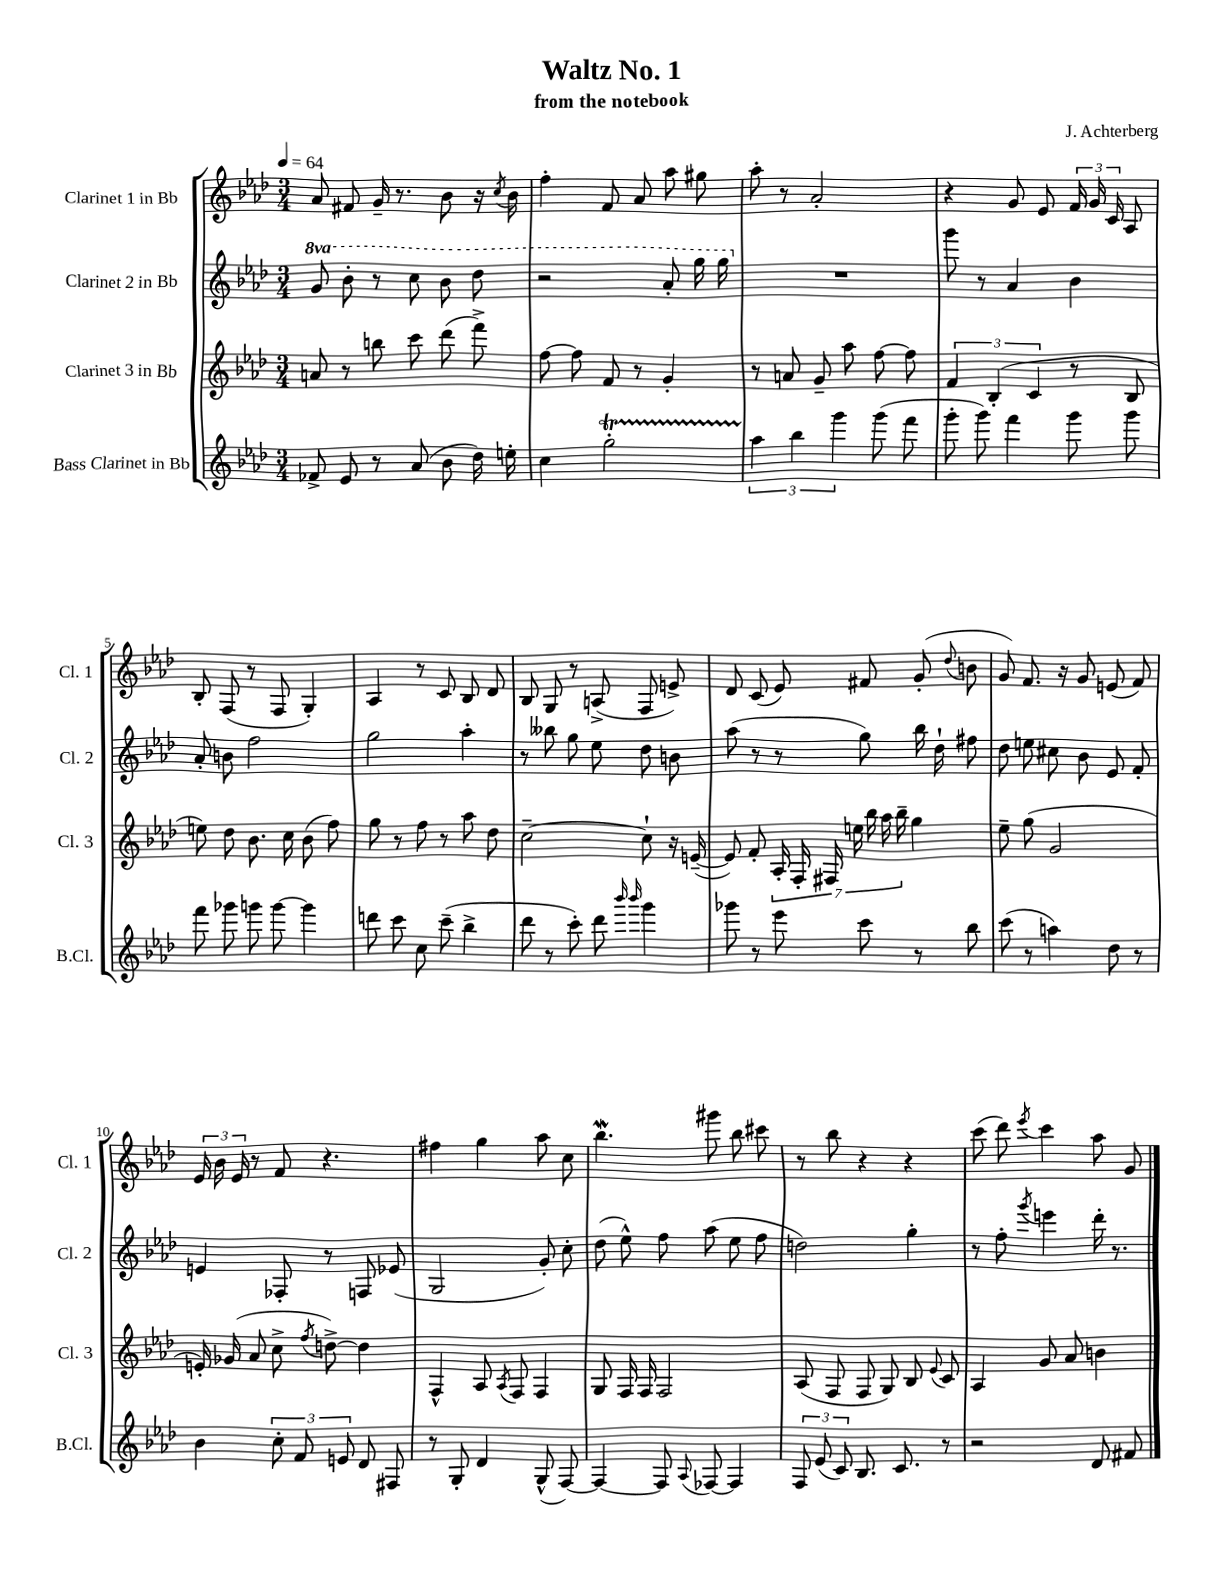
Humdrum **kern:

**kern	**kern	**kern	**kern
*part4	*part3	*part2	*part1
*staff4	*staff3	*staff2	*staff1
*I"Bass Clarinet in Bb	*I"Clarinet 3 in Bb	*I"Clarinet 2 in Bb	*I"Clarinet 1 in Bb
*I'B.Cl.	*I'Cl. 3	*I'Cl. 2	*I'Cl. 1
*clefG2	*clefG2	*clefG2	*clefG2
*k[b-e-a-d-]	*k[b-e-a-d-]	*k[b-e-a-d-]	*k[b-e-a-d-]
*M3/4	*M3/4	*M3/4	*M3/4
*MM64	*MM64	*MM64	*MM64
*	*	*8va	*
=1	=1	=1	=1
8f-X^/	8an/	8gg/	8a-/
8e-/	8r	8bb-'\	8f#X/
8r	8bbn\	8r	16g~/
.	.	.	8.r
(8a-/	8ccc\	8ccc\	.
8b-\	(8ddd-\	8bb-\	8b-\
16dd-\)	8fff^\)	8ddd-\	16r
.	.	.	8qcc/
16een'\	.	.	16b-\
=2	=2	=2	=2
4cc\	[8ff\	2r	4ff'\
.	8ff\]	.	.
2ggt'\	8f/	.	8f/
.	8r	.	8a-/
.	4g'/	8aa-'/	8aa-\
.	.	16ggg\	8gg#X\
.	.	16ggg\	.
=3	=3	=3	=3
*	*	*X8va	*
6aa-\	8r	2.r	8aa-'\
.	8an/	.	8r
6bb-\	.	.	.
.	8g~/	.	2a-'/
6ggg\	.	.	.
.	8aa-\	.	.
(8ggg\	[8ff\	.	.
8fff\	8ff\]	.	.
=4	=4	=4	=4
8ggg'\	6f/	8ggg\	4r
8ggg\)	.	8r	.
.	(6B-'/	.	.
4fff\	.	4a-/	8g/
.	6c/	.	.
.	.	.	8e-/
8ggg\	8r	4b-\	24f/
.	.	.	24g/
.	.	.	24c/
8ggg\	8B-/	.	8A-/
!!LO:LB:g=z
=5	=5	=5	=5
8fff\	8een\)	8a-'/	8B-'/
8ggg-X\	8dd-\	8bn\	(8F/
8gggn\	8.b-\	2ff\	8r
[8ggg\	.	.	8F/
.	16cc\	.	.
4ggg\]	(8b-\	.	4G'/)
.	8ff\)	.	.
=6	=6	=6	=6
8dddn\	8gg\	2gg\	4A-/
8ccc\	8r	.	.
8cc\	8ff\	.	8r
(8ccc~\	8r	.	8c/
4bb-^\	8aa-\	4aa-'\	8B-/
.	8dd-\	.	8d-/
=7	=7	=7	=7
8ddd-\	[2cc~\	8r	8B-/
8r	.	8bb--X\	8G/
8ccc'\)	.	8gg\	8r
8ddd-\	.	8ee-\	(8An^/
16qqbbb-/	.	.	.
16qqbbb-/	.	.	.
4ggg\	8cc`\]	8dd-\	8F/
.	16r	8bn\	8en^/)
.	([16en~/	.	.
=8	=8	=8	=8
8ggg-X\	8e/])	(8aa-\	8d-/
8r	8f'/	8r	(8c/
8eee-\	28A-'/	8r	8e-/)
.	28F'/	.	.
.	28F#X/	.	.
.	28een\	.	.
8ccc\	.	8gg\)	8f#X/
.	28bb-\	.	.
.	28aa-\	.	.
.	28bb-~\	.	.
8r	4gg\	16bb-\	(8g'/
.	.	16dd-`\	.
.	.	.	8qqdd-/
8bb-\	.	8ff#X\	8bn\
=9	=9	=9	=9
(8ccc\	8ee-~\	8dd-\	8g/)
8r	(8gg\	8een\	8.f/
4aan\)	2g/	8cc#X\	.
.	.	.	16r
.	.	8b-\	8g/
8dd-\	.	8e-/	(8en/
8r	.	8f'/	8f/)
!!LO:LB:g=z
=10	=10	=10	=10
4b-\	16en'/)	4en/	24e-/
.	.	.	24b-\
.	(16g-X/	.	.
.	.	.	24e-/
.	8a-/	.	8r
12cc'\	8cc^\	8F-X'/	8f/
12f/	.	.	.
.	8qff/	.	.
.	[8ddn^\)	8r	4.r
12en/	.	.	.
8d-/	4dd\]	8Fn/	.
8F#X/	.	(8e-X/	.
=11	=11	=11	=11
8r	4F^^/	2G/	4ff#X\
8G'/	.	.	.
4d-/	8A-/	.	4gg\
.	8qA-/	.	.
.	8F/	.	.
(8G^^/	4F/	8g'/)	8aa-\
[8F/)	.	8cc'\	8cc\
=12	=12	=12	=12
4F/_	8G/	(8dd-\	4.bb-W\
.	16F/	8ee-^^\)	.
.	16F/	.	.
8F/]	2F/	8ff\	.
8qqA-/	.	.	.
[8F-X/	.	(8aa-\	8ggg#X\
4F-/]	.	8ee-\	8bb-\
.	.	8ff\	8ccc#X\
=13	=13	=13	=13
12F/	(8A-/	2ddn\)	8r
(12e-/	.	.	.
.	8F/	.	8bb-\
12c/)	.	.	.
8.B-/	8F/	.	4r
.	8G/)	.	.
8.c/	.	.	.
.	8B-/	4gg'\	4r
.	8qqe-/	.	.
8r	8c/	.	.
=14	=14	=14	=14
2r	4A-/	8r	(8ccc\
.	.	8ff'\	8ddd-\)
.	.	8qggg/	8qeee-/
.	8g/	4eeen\	4ccc\
.	8a-/	.	.
8d-/	4bn\	16ddd-'\	8aa-\
.	.	8.r	.
8f#X/	.	.	8g/
==	==	==	==
*-	*-	*-	*-
